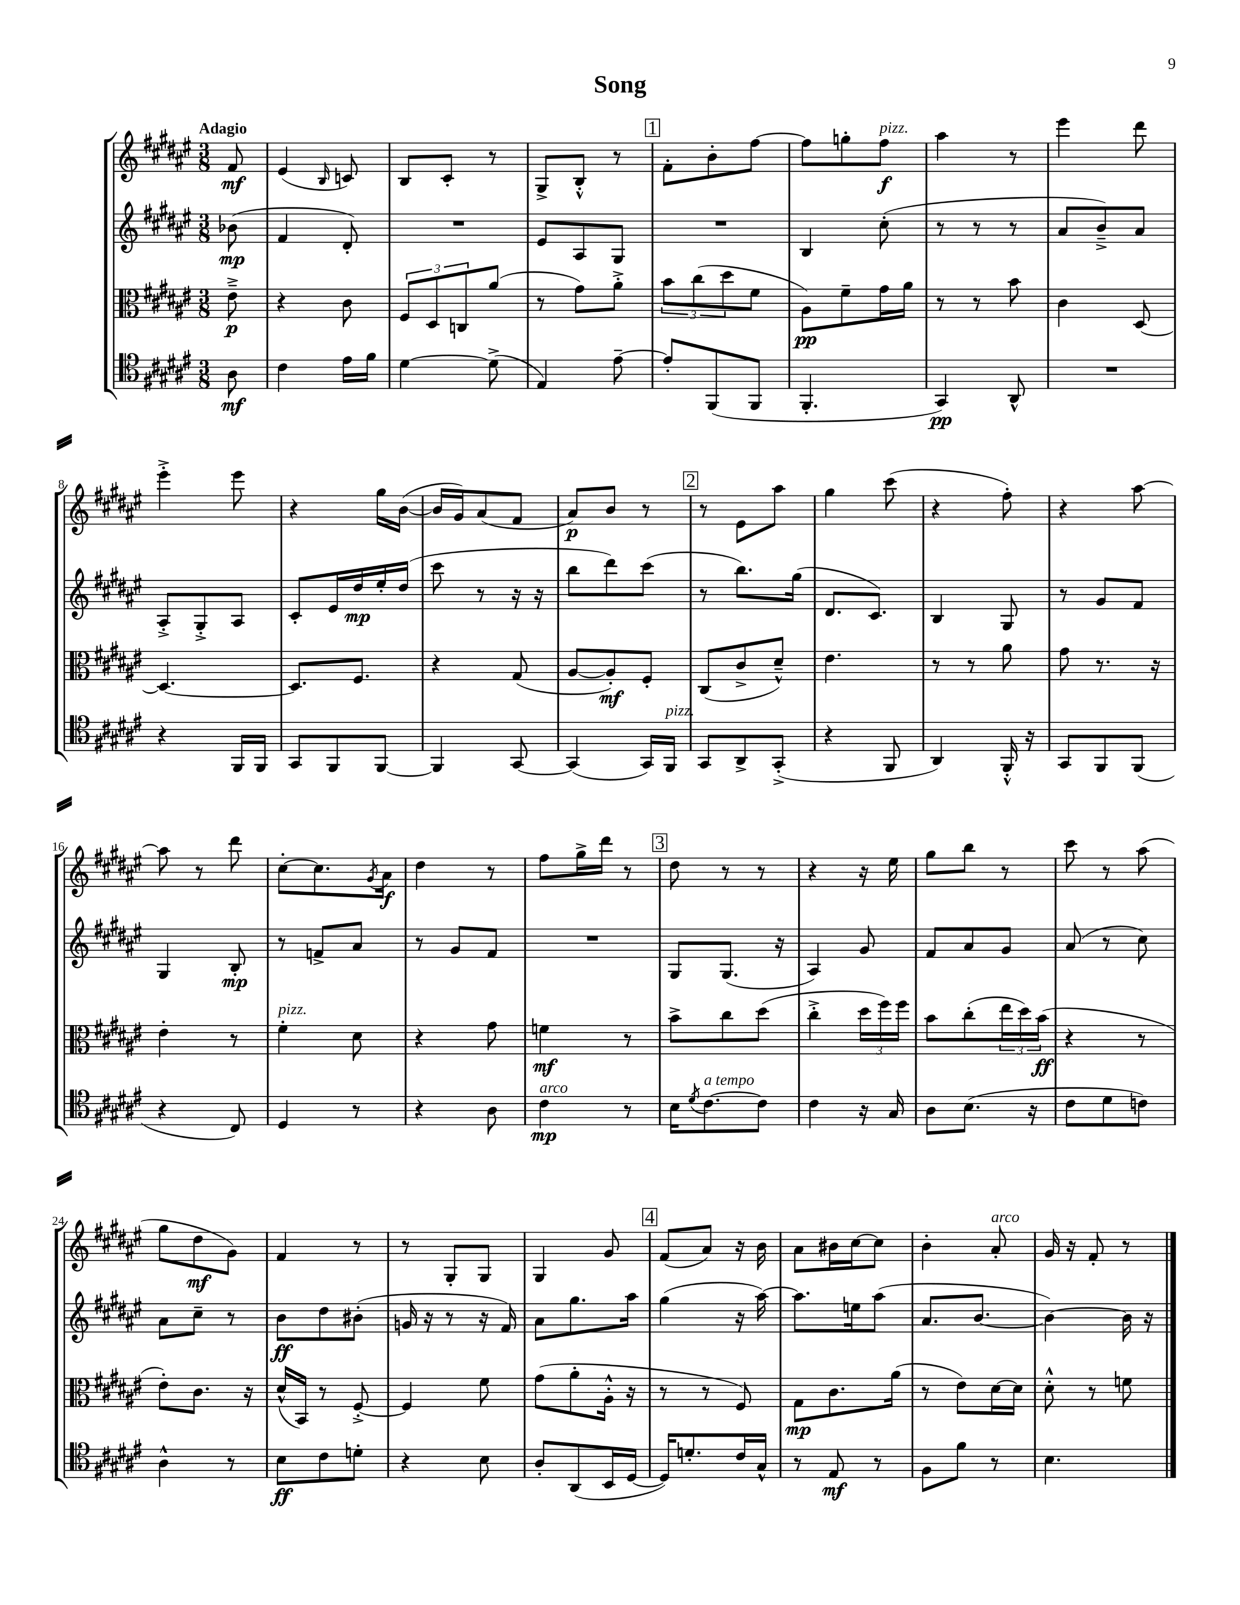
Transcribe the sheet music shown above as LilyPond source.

\header { title = "Song" }
<<
\new StaffGroup <<
\new Staff = "s0" {
    \clef treble \key fis \major \numericTimeSignature \time 3/8 \partial 8 \tempo "Adagio"
    fis'8\mf |
    eis'4( \grace { b16 } c'8) |
    b8 cis'8-. r8 |
    gis8-> b8-.-^ r8 |
    \mark \markup { \box "1" } fis'8-. b'8-. fis''8~ |
    fis''8 g''8-. fis''8\f^\markup { \italic "pizz." } |
    ais''4 r8 |
    eis'''4 dis'''8 |
    eis'''4-.-> eis'''8 |
    r4 gis''16 b'16~( |
    b'16 gis'16) ais'8( fis'8 |
    ais'8\p) b'8 r8 |
    \mark \markup { \box "2" } r8 eis'8 ais''8 |
    gis''4 cis'''8( |
    r4 fis''8-.) |
    r4 ais''8~ |
    ais''8 r8 dis'''8 |
    cis''8~-. cis''8. \acciaccatura { gis'8 } ais'16\f |
    dis''4 r8 |
    fis''8 gis''16-> dis'''16 r8 |
    \mark \markup { \box "3" } dis''8 r8 r8 |
    r4 r16 eis''16 |
    gis''8 b''8 r8 |
    cis'''8 r8 ais''8( |
    gis''8 dis''8\mf gis'8) |
    fis'4 r8 |
    r8 gis8-. gis8 |
    gis4 gis'8 |
    \mark \markup { \box "4" } fis'8( ais'8) r16 b'16 |
    ais'8 bis'16 cis''16~ cis''8 |
    b'4-. ais'8-.^\markup { \italic "arco" } |
    gis'16 r16 fis'8-. r8 \bar "|." |
}
\new Staff = "s1" {
    \clef treble \key fis \major \numericTimeSignature \time 3/8 \partial 8
    bes'8\mp( |
    fis'4 dis'8-.) |
    R4. |
    eis'8 ais8 gis8 |
    \mark \markup { \box "1" } R4. |
    b4 cis''8-.( |
    r8 r8 r8 |
    ais'8 b'8--->) ais'8 |
    ais8-.-> gis8-.-> ais8 |
    cis'8-. eis'16 dis''16\mp eis''16-. dis''16( |
    cis'''8 r8 r16 r16 |
    b''8 dis'''8) cis'''8( |
    \mark \markup { \box "2" } r8 b''8.) gis''16( |
    dis'8. cis'8.) |
    b4 gis8 |
    r8 gis'8 fis'8 |
    gis4 b8-.\mp |
    r8 f'8-> ais'8 |
    r8 gis'8 fis'8 |
    R4. |
    \mark \markup { \box "3" } gis8 gis8.( r16 |
    ais4) gis'8 |
    fis'8 ais'8 gis'8 |
    ais'8( r8 cis''8) |
    ais'8 cis''8-- r8 |
    b'8\ff dis''8 bis'8-.( |
    g'16 r16 r8 r16 fis'16) |
    ais'8 gis''8. ais''16 |
    \mark \markup { \box "4" } gis''4( r16 ais''16~) |
    ais''8. e''16 ais''8( |
    ais'8. b'8.~ |
    b'4~) b'16 r16 \bar "|." |
}
\new Staff = "s2" {
    \clef alto \key fis \major \numericTimeSignature \time 3/8 \partial 8
    eis'8--->\p |
    r4 cis'8 |
    \tuplet 3/2 { fis8 dis8 c8 } ais'8( |
    r8 gis'8) ais'8-.-> |
    \mark \markup { \box "1" } \tuplet 3/2 { b'8 cis''8( dis''8 } fis'8 |
    ais8\pp) fis'8-- gis'16 ais'16 |
    r8 r8 b'8 |
    cis'4 dis8~ |
    dis4.~ |
    dis8. fis8. |
    r4 gis8( |
    ais8~ ais8-.\mf) fis8-. |
    \mark \markup { \box "2" } cis8( cis'8-> dis'8---^) |
    eis'4. |
    r8 r8 ais'8 |
    gis'8 r8. r16 |
    eis'4-. r8 |
    fis'4-.^\markup { \italic "pizz." } dis'8 |
    r4 gis'8 |
    f'4\mf r8 |
    \mark \markup { \box "3" } b'8-> cis''8 dis''8( |
    cis''4-.-> \tuplet 3/2 { dis''16 fis''16) fis''16 } |
    b'8 cis''8-.( \tuplet 3/2 { eis''16 dis''16) b'16\ff( } |
    r4 r8 |
    eis'8-.) cis'8. r16 |
    dis'16-^( b,16) r8 fis8~-.-> |
    fis4 fis'8 |
    gis'8( ais'8-. ais16-.-^ r16 |
    \mark \markup { \box "4" } r8 r8 fis8) |
    gis8\mp cis'8. ais'16( |
    r8 eis'8) dis'16~ dis'16 |
    dis'8-.-^ r8 f'8 \bar "|." |
}
\new Staff = "s3" {
    \clef tenor \key fis \major \numericTimeSignature \time 3/8 \partial 8
    ais8\mf |
    cis'4 eis'16 fis'16 |
    dis'4~ dis'8->( |
    eis4) eis'8~-- |
    \mark \markup { \box "1" } eis'8-. fis,8( fis,8 |
    fis,4.-. |
    gis,4\pp) ais,8-^ |
    R4. |
    r4 fis,16 fis,16 |
    gis,8 fis,8 fis,8~ |
    fis,4 gis,8~ |
    gis,4( gis,16) fis,16^\markup { \italic "pizz." } |
    \mark \markup { \box "2" } gis,8 ais,8-> gis,8-.->( |
    r4 fis,8 |
    ais,4) fis,16-.-^ r16 |
    gis,8 fis,8 fis,8( |
    r4 cis8) |
    dis4 r8 |
    r4 ais8 |
    cis'4\mp^\markup { \italic "arco" } r8 |
    \mark \markup { \box "3" } b16 \acciaccatura { dis'8 } cis'8.~^\markup { \italic "a tempo" } cis'8 |
    cis'4 r16 gis16 |
    ais8 b8.( r16 |
    cis'8 dis'8 c'8) |
    ais4-^ r8 |
    b8\ff cis'8 d'8-. |
    r4 b8 |
    ais8-. ais,8( b,16 dis16~ |
    \mark \markup { \box "4" } dis16) d'8.-. cis'16 gis16-^ |
    r8 eis8\mf r8 |
    fis8 fis'8 r8 |
    b4. \bar "|." |
}
>>
>>
